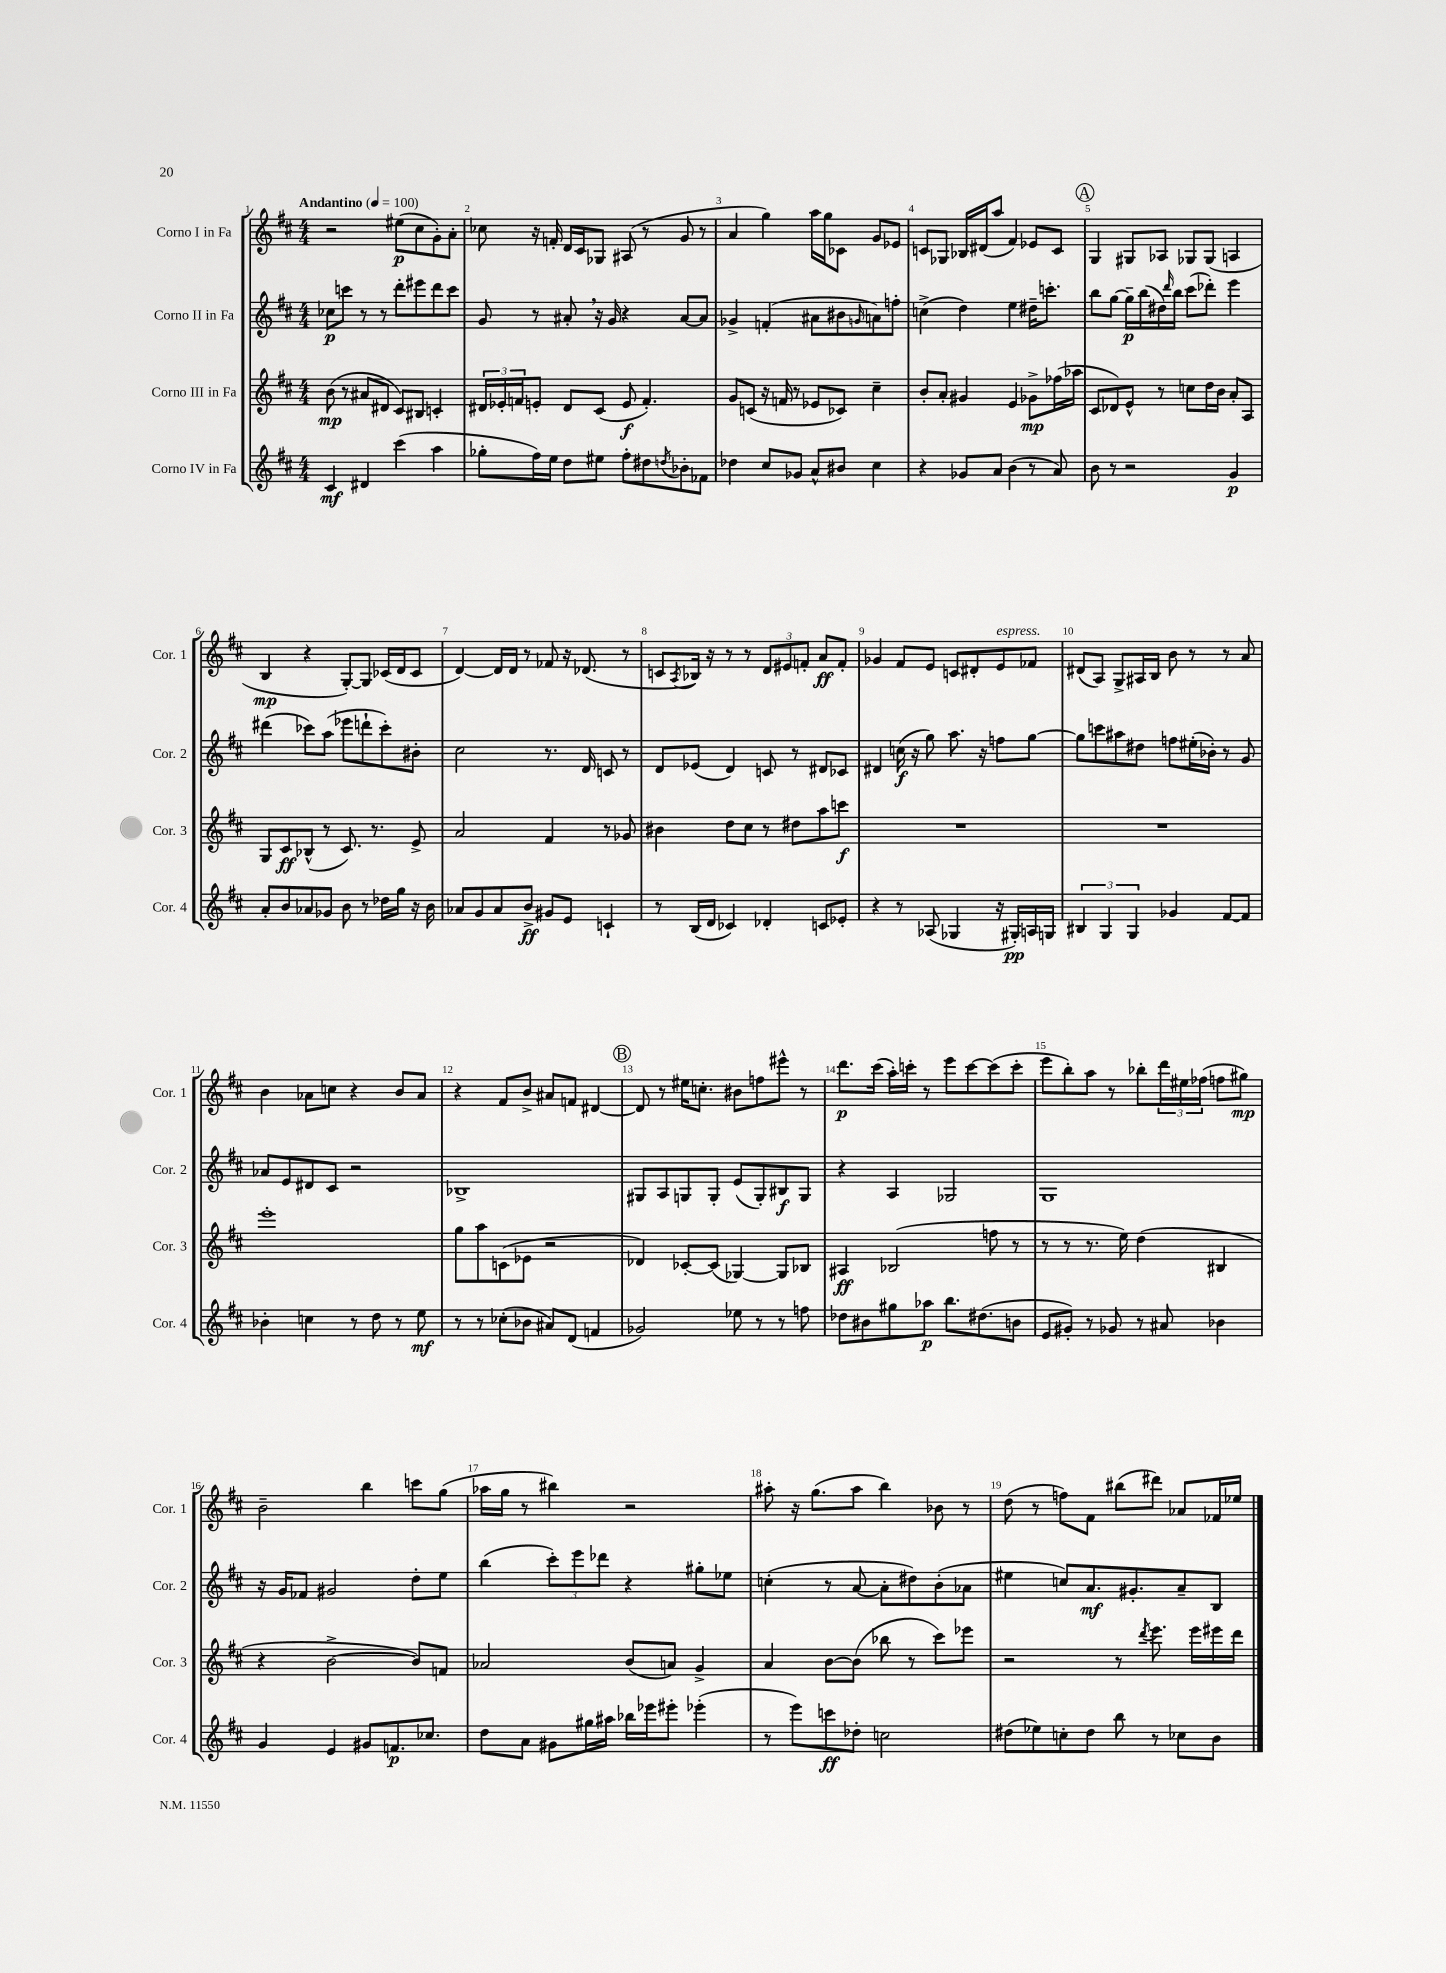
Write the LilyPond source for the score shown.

<<
\new StaffGroup <<
\new Staff = "s0" \with { instrumentName = "Corno I in Fa" shortInstrumentName = "Cor. 1" } {
    \clef treble \key d \major \numericTimeSignature \time 4/4 \tempo "Andantino" 4 = 100
    r2 eis''8\p( cis''8 g'8-.) a'8-. |
    ces''8 r16 f'16-. d'16 cis'16 ges8 ais8( r8 g'8 r8 |
    a'4 g''4) a''16 g''16 ces'8 g'8 ees'8 |
    c'8 ges8 bes16 dis'16( a''8 fis'4) ees'8 c'8 |
    \mark \markup { \circle "A" } g4 gis8 aes8 ges8 ges8( a4 |
    b4\mp r4 g8~-.) g8 ces'16( d'16 ces'8 |
    d'4~) d'16 d'16 r8 fes'8 r16 des'8.( r8 |
    c'8 \acciaccatura { a8 } bes16) r16 r8 r8 \tuplet 3/2 { d'8 eis'8 f'8-. } a'8\ff f'8-. |
    ges'4 fis'8 e'8 c'8 dis'8-. e'8^\markup { \italic "espress." } fes'8 |
    dis'8( a8) g8-> ais16 b16 b'8 r8 r8 a'8 |
    b'4 aes'8 c''8 r4 b'8 aes'8 |
    r4 fis'8 b'8-> ais'8 f'8 dis'4~ |
    \mark \markup { \circle "B" } dis'8 r8 eis''16 c''8.-. bis'8 f''8 eis'''8-^ r8 |
    d'''8.\p cis'''16( a''16-.) c'''16-. r8 e'''8 c'''8~ c'''8( c'''8-. |
    e'''8 b''8-.) a''8 r8 bes''8-. \tuplet 3/2 { d'''16 eis''16 fes''16( } f''8 gis''8\mp) |
    b'2-- b''4 c'''8 g''8( |
    aes''16 g''16 r8 bis''4) r2 |
    ais''8-. r16 g''8.( ais''8 b''4) bes'8 r8 |
    d''8( r8 f''8) fis'8 bis''8( dis'''8) aes'8 fes'16 ees''16 \bar "|." |
}
\new Staff = "s1" \with { instrumentName = "Corno II in Fa" shortInstrumentName = "Cor. 2" } {
    \clef treble \key d \major \numericTimeSignature \time 4/4
    ces''8\p c'''8 r8 r8 d'''8-. eis'''8 d'''8 c'''8 |
    g'8 r8 ais'8-. \breathe r16 g'16 r4 ais'8~ ais'8 |
    ges'4-> f'4-.( ais'8 bis'8 \grace { g'16 } a'8) f''8-. |
    c''4->( d''4) e''4 dis''16-- c'''8.-. |
    \mark \markup { \circle "A" } b''8 g''8~ g''16--\p b''16( dis''16) \grace { d'''16 } b''16 cis'''8( des'''8-.) e'''4 |
    dis'''4( ces'''8) a''8( ees'''8 d'''8-! ces'''8-.) bis'8-. |
    cis''2 r8. d'16 c'8 r8 |
    d'8 ees'8( d'4) c'8 r8 dis'8 ces'8 |
    dis'4 c''16\f( r16 g''8) a''8. r16 f''8 g''8~ |
    g''8 c'''8 ais''8 dis''8 f''8 eis''16-.( bes'16-.) r8 g'8 |
    aes'8 e'8 dis'8 cis'8 r2 |
    bes1-> |
    \mark \markup { \circle "B" } gis8 a8 g8 g8-. e'8( g8-.) bis8\f g8 |
    r4 a4 ges2 |
    g1 |
    r16 g'16 fes'8 gis'2 d''8-. e''8 |
    b''4( \tuplet 3/2 { cis'''8-.) e'''8 des'''8 } r4 gis''8-. ees''8 |
    c''4-.( r8 a'8~ a'8-. dis''8) b'8-.( aes'8 |
    eis''4 c''8) a'8.\mf gis'8.-. a'8-- b8 \bar "|." |
}
\new Staff = "s2" \with { instrumentName = "Corno III in Fa" shortInstrumentName = "Cor. 3" } {
    \clef treble \key d \major \numericTimeSignature \time 4/4
    b'8\mp( r8 ais'8 dis'8 cis'8) bis8 c'4-. |
    \tuplet 3/2 { dis'16 ees'16-. f'16 } e'8-. dis'8 cis'8( e'8\f f'4.-.) |
    g'8 c'8( r16 f'16 r8 ees'8 ces'8) cis''4-- |
    b'8-. a'8-. gis'4 e'4 ges'8->\mp fes''16( aes''16 |
    \mark \markup { \circle "A" } cis'8 des'8) e'8-^ r8 c''8 d''16 b'16 a'8-. a8 |
    g8 cis'8\ff bes8-^( r8 cis'8.) r8. e'8-> |
    a'2 fis'4 r8 ges'8 |
    bis'4 d''8 cis''8 r8 dis''8 a''8 c'''8\f |
    R1 |
    R1 |
    e'''1-. |
    g''8 a''8 c'8( ees'8 r2 |
    \mark \markup { \circle "B" } des'4) ces'8~-. ces'8( ges4~) ges8 bes8 |
    ais4\ff bes2( f''8 r8 |
    r8 r8 r8. e''16) d''4( bis4 |
    r4 b'2~-> b'8) f'8 |
    aes'2 b'8( a'8) g'4-> |
    a'4 b'8~ b'8( bes''8 r8 cis'''8) ees'''8 |
    r2 r8 \acciaccatura { d'''8 } e'''8. e'''16 eis'''16 d'''16 \bar "|." |
}
\new Staff = "s3" \with { instrumentName = "Corno IV in Fa" shortInstrumentName = "Cor. 4" } {
    \clef treble \key d \major \numericTimeSignature \time 4/4
    cis'4\mf dis'4 cis'''4( a''4 |
    ges''8-. fis''16) e''16 d''8 eis''8 fis''8-. dis''8 \acciaccatura { d''8 } bes'8-. fes'8 |
    des''4 cis''8 ges'8 a'8-^ bis'8 cis''4 |
    r4 ges'8 a'8 b'4( r8 a'8) |
    \mark \markup { \circle "A" } b'8 r8 r2 g'4\p |
    a'8-. b'8 aes'8 ges'8 b'8 r8 des''16 g''16 r16 b'16 |
    aes'8 g'8 aes'8 b'8->\ff gis'8 e'8 c'4-! |
    r8 b16( d'16 ces'4) des'4-. c'8 ees'8-. |
    r4 r8 aes8( ges4 r16 gis16-.\pp) a16 g16 |
    \tuplet 3/2 { bis4 g4 g4 } ges'4 fis'8~ fis'8 |
    bes'4-. c''4 r8 d''8 r8 e''8\mf |
    r8 r8 ces''8-.( bes'8 ais'8) d'8( f'4 |
    \mark \markup { \circle "B" } ges'2) ees''8 r8 r8 f''8 |
    des''8 bis'8 gis''8 aes''8\p b''8. dis''8.( b'8 |
    e'8 gis'8-.) r8 ges'8 r8 ais'8 bes'4 |
    g'4 e'4 gis'8 f'8.\p ces''8. |
    d''8 a'8 gis'8 gis''16 ais''16 bes''16 ees'''16 eis'''8-. ees'''4-.( |
    r8 e'''8) c'''8\ff des''8-. c''2 |
    dis''8( ees''8) c''8-. dis''8 b''8 r8 ces''8 b'8 \bar "|." |
}
>>
>>
\layout { \context { \Score \override BarNumber.break-visibility = ##(#f #t #t) barNumberVisibility = #all-bar-numbers-visible } }
